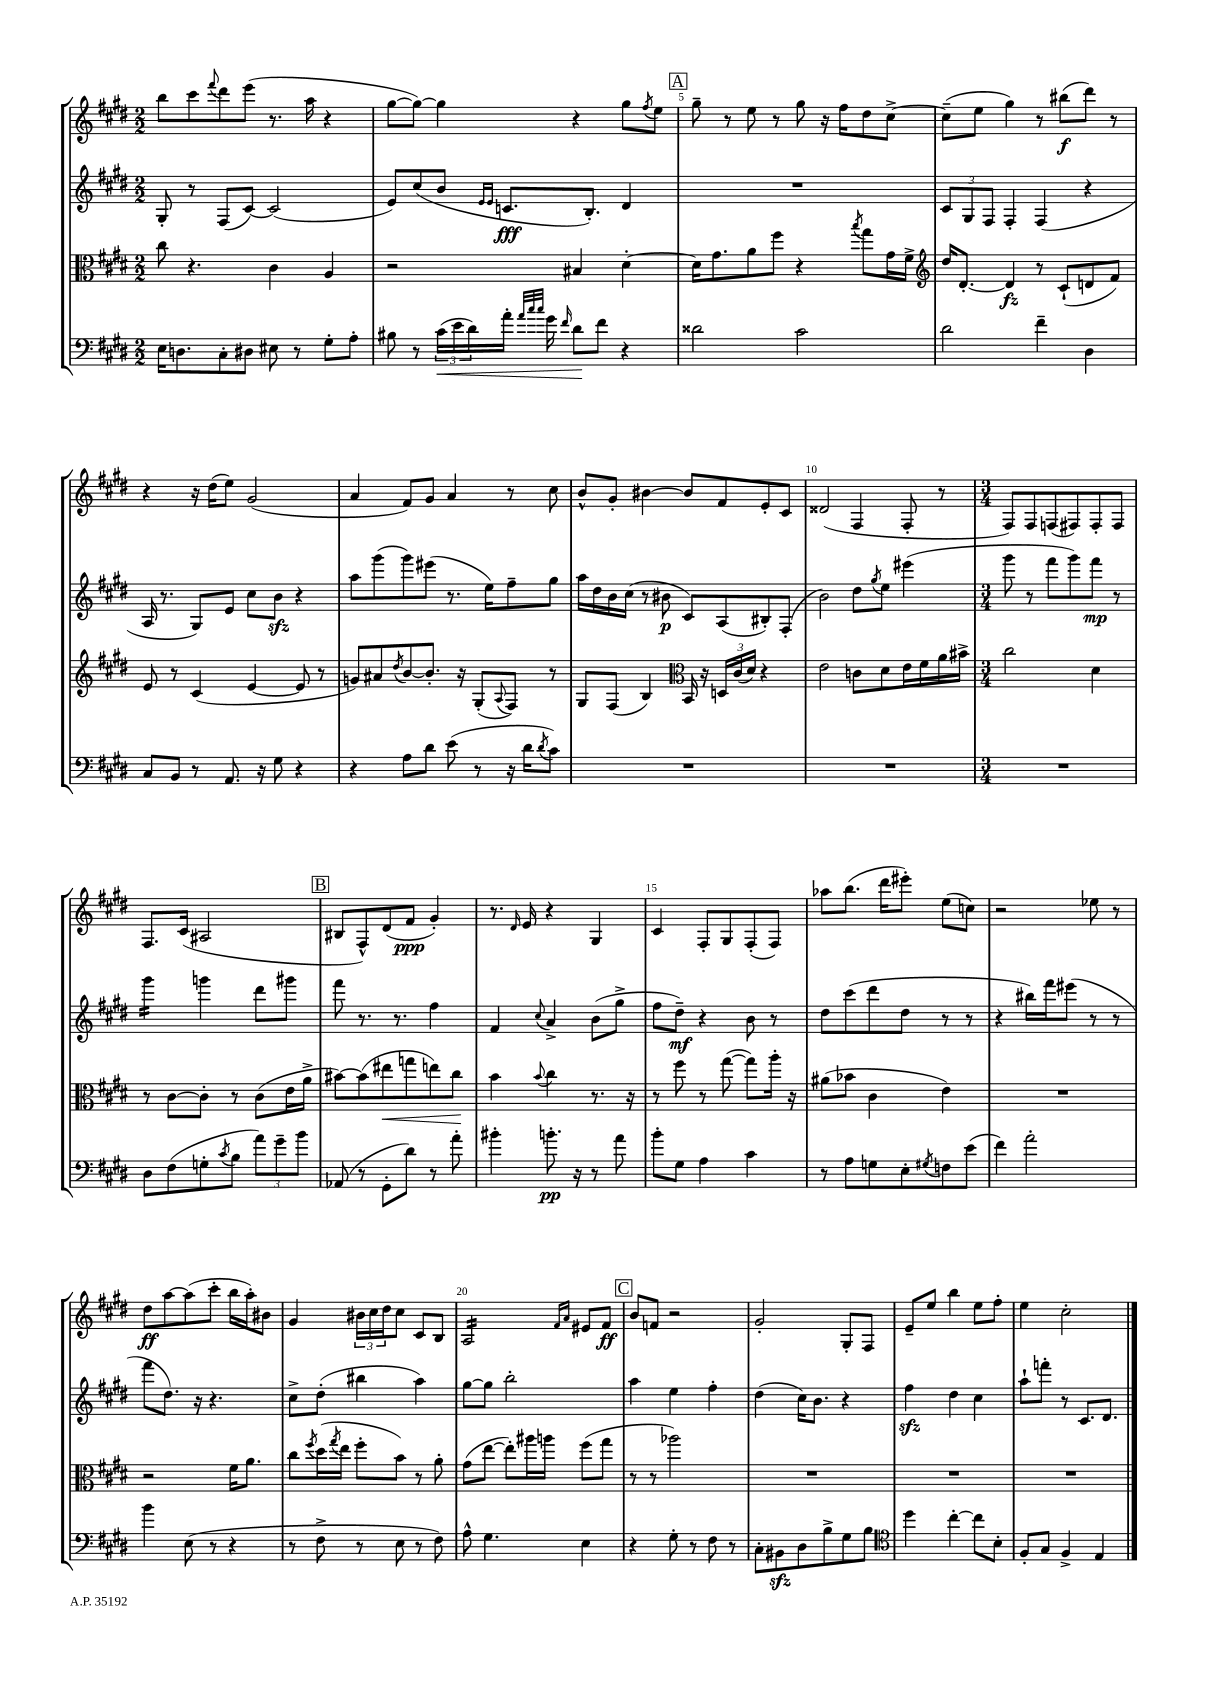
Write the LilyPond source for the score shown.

<<
\new StaffGroup <<
\new Staff = "s0" {
    \clef treble \key e \major \numericTimeSignature \time 2/2
    b''8 cis'''8 \appoggiatura { fis'''8 } dis'''8 e'''8( r8. a''16 r4 |
    gis''8~ gis''8~) gis''4 r4 gis''8 \acciaccatura { fis''8 } e''8 |
    \mark \markup { \box "A" } gis''8-- r8 e''8 r8 gis''8 r16 fis''16 dis''8 cis''8~-> |
    cis''8--( e''8 gis''4) r8 bis''8\f( dis'''8) r8 |
    r4 r16 dis''16( e''8) gis'2( |
    a'4 fis'8) gis'8 a'4 r8 cis''8 |
    b'8-^ gis'8-. bis'4~ bis'8 fis'8 e'8-. cis'8 |
    disis'2( fis4 fis8-. r8 |
    \numericTimeSignature \time 3/4 fis8) fis8 f8( fis8) fis8-. fis8 |
    fis8. cis'16( ais2 |
    \mark \markup { \box "B" } bis8 fis8-^) dis'8( fis'8\ppp gis'4-.) |
    r8. \grace { dis'16 } e'16 r4 gis4 |
    cis'4 fis8-. gis8 fis8-.( fis8) |
    aes''8 b''8.( dis'''16 eis'''8-.) e''8( c''8) |
    r2 ees''8 r8 |
    dis''8\ff a''8~ a''8( cis'''8-. b''16 a''16-.) bis'8 |
    gis'4 \tuplet 3/2 { bis'16 cis''16 dis''16 } cis''8 cis'8 b8 |
    a2:16 \grace { fis'16 a'16 } eis'8 fis'8\ff |
    \mark \markup { \box "C" } b'8 f'8 r2 |
    gis'2-. gis8-. fis8 |
    e'8-- e''8 b''4 e''8 fis''8-. |
    e''4 cis''2-. \bar "|." |
}
\new Staff = "s1" {
    \clef treble \key e \major \numericTimeSignature \time 2/2
    gis8-. r8 fis8( cis'8~) cis'2( |
    e'8) cis''8( b'8 \grace { e'16 e'16 } c'8.\fff b8.-.) dis'4 |
    \mark \markup { \box "A" } R1 |
    \tuplet 3/2 { cis'8 gis8 fis8 } fis4-. fis4( r4 |
    a16 r8. gis8) e'8 cis''8 b'8\sfz r4 |
    a''8 gis'''8( gis'''8) eis'''8( r8. e''16) fis''8-- gis''8 |
    a''16 dis''16 b'16 cis''16( r8 bis'8\p cis'8) a8( bis8-.) fis8-.( |
    b'2) dis''8 \acciaccatura { gis''8 } e''8 eis'''4( |
    \numericTimeSignature \time 3/4 gis'''8 r8 fis'''8 gis'''8) fis'''8\mp r8 |
    gis'''4:16 g'''4 dis'''8 gis'''8 |
    \mark \markup { \box "B" } fis'''8 r8. r8. fis''4 |
    fis'4 \appoggiatura { cis''8 } a'4-> b'8( gis''8-> |
    fis''8 dis''8--\mf) r4 b'8 r8 |
    dis''8 cis'''8( dis'''8 dis''8 r8 r8 |
    r4 bis''16) fis'''16 eis'''8( r8 r8 |
    fis'''8 dis''8.) r16 r4. |
    cis''8-> dis''8-.( bis''4 a''4) |
    gis''8~ gis''8 b''2-. |
    \mark \markup { \box "C" } a''4 e''4 fis''4-. |
    dis''4( cis''16) b'8. r4 |
    fis''4\sfz dis''4 cis''4 |
    a''8-! f'''8-. r8 cis'8. dis'8. \bar "|." |
}
\new Staff = "s2" {
    \clef alto \key e \major \numericTimeSignature \time 2/2
    cis''8 r4. cis'4 a4 |
    r2 bis4 dis'4~-. |
    \mark \markup { \box "A" } dis'16 gis'8. a'8 fis''8 r4 \acciaccatura { b''8 } gis''8 gis'16 fis'16-> |
    \clef treble dis''16 dis'8.~-. dis'4\fz r8 cis'8-!( d'8 fis'8) |
    e'8 r8 cis'4( e'4~ e'8 r8 |
    g'8) ais'8 \acciaccatura { dis''8 } b'8~ b'8.-. r16 gis8-.( \appoggiatura { a8 } fis8) r8 |
    gis8 fis8( b4) \clef alto b,16 r16 \tuplet 3/2 { d16 cis'16( dis'16) } r4 |
    e'2 c'8 dis'8 e'16 fis'16 a'16 bis'16-> |
    \numericTimeSignature \time 3/4 cis''2 dis'4 |
    r8 cis'8~ cis'8-. r8 cis'8( e'16 a'16-> |
    \mark \markup { \box "B" } bis'8~) bis'8( eis''8\< g''8 e''8) cis''8\! |
    b'4 \appoggiatura { b'8 } cis''4 r8. r16 |
    r8 fis''8 r8 gis''8~( gis''8) a''16-. r16 |
    ais'8( bes'8 cis'4 e'4) |
    R2. |
    r2 fis'16 a'8. |
    cis''8 \acciaccatura { fis''8 } dis''16( \acciaccatura { gis''8 } e''16 fis''8-. b'8) r8 a'8-. |
    gis'8( e''8~ e''8-.) ais''16 a''16 fis''8( gis''8 |
    \mark \markup { \box "C" } r8 r8 aes''2) |
    R2. |
    R2. |
    R2. \bar "|." |
}
\new Staff = "s3" {
    \clef bass \key e \major \numericTimeSignature \time 2/2
    e16 d8. cis8-. dis8 eis8 r8 gis8-. a8-. |
    bis8 r8 \tuplet 3/2 { cis'16\<( e'16 dis'16) } a'16-. \grace { a'32 cis''32 cis''32 } gis'16 \grace { fis'16 } dis'8\! fis'8 r4 |
    \mark \markup { \box "A" } disis'2 cis'2 |
    dis'2 fis'4-- dis4 |
    cis8 b,8 r8 a,8. r16 gis8 r4 |
    r4 a8 dis'8 e'8( r8 r16 dis'16 \acciaccatura { dis'8 } cis'8) |
    R1 |
    R1 |
    \numericTimeSignature \time 3/4 R2. |
    dis8 fis8( g8-. \acciaccatura { cis'8 } b8 \tuplet 3/2 { a'8) gis'8-- b'8 } |
    \mark \markup { \box "B" } aes,8( r8 gis,8-. dis'8) r8 a'8-. |
    bis'4-. b'8.-.\pp r16 r8 a'8 |
    b'8-. gis8 a4 cis'4 |
    r8 a8 g8 e8-. \acciaccatura { gis8 } f8 e'8( |
    fis'4) a'2-. |
    b'4 e8( r8 r4 |
    r8 fis8-> r8 e8 r8 fis8) |
    a8-^ gis4. e4 |
    \mark \markup { \box "C" } r4 gis8-. r8 fis8 r8 |
    cis8-. bis,8\sfz dis8 b8-> gis8 b8 |
    \clef tenor dis''4 cis''4~-. cis''8 b8-. |
    fis8-. gis8 fis4-> e4 \bar "|." |
}
>>
>>
\layout { \context { \Score currentBarNumber = #3 \override BarNumber.break-visibility = ##(#f #t #t) barNumberVisibility = #(every-nth-bar-number-visible 5) } }
